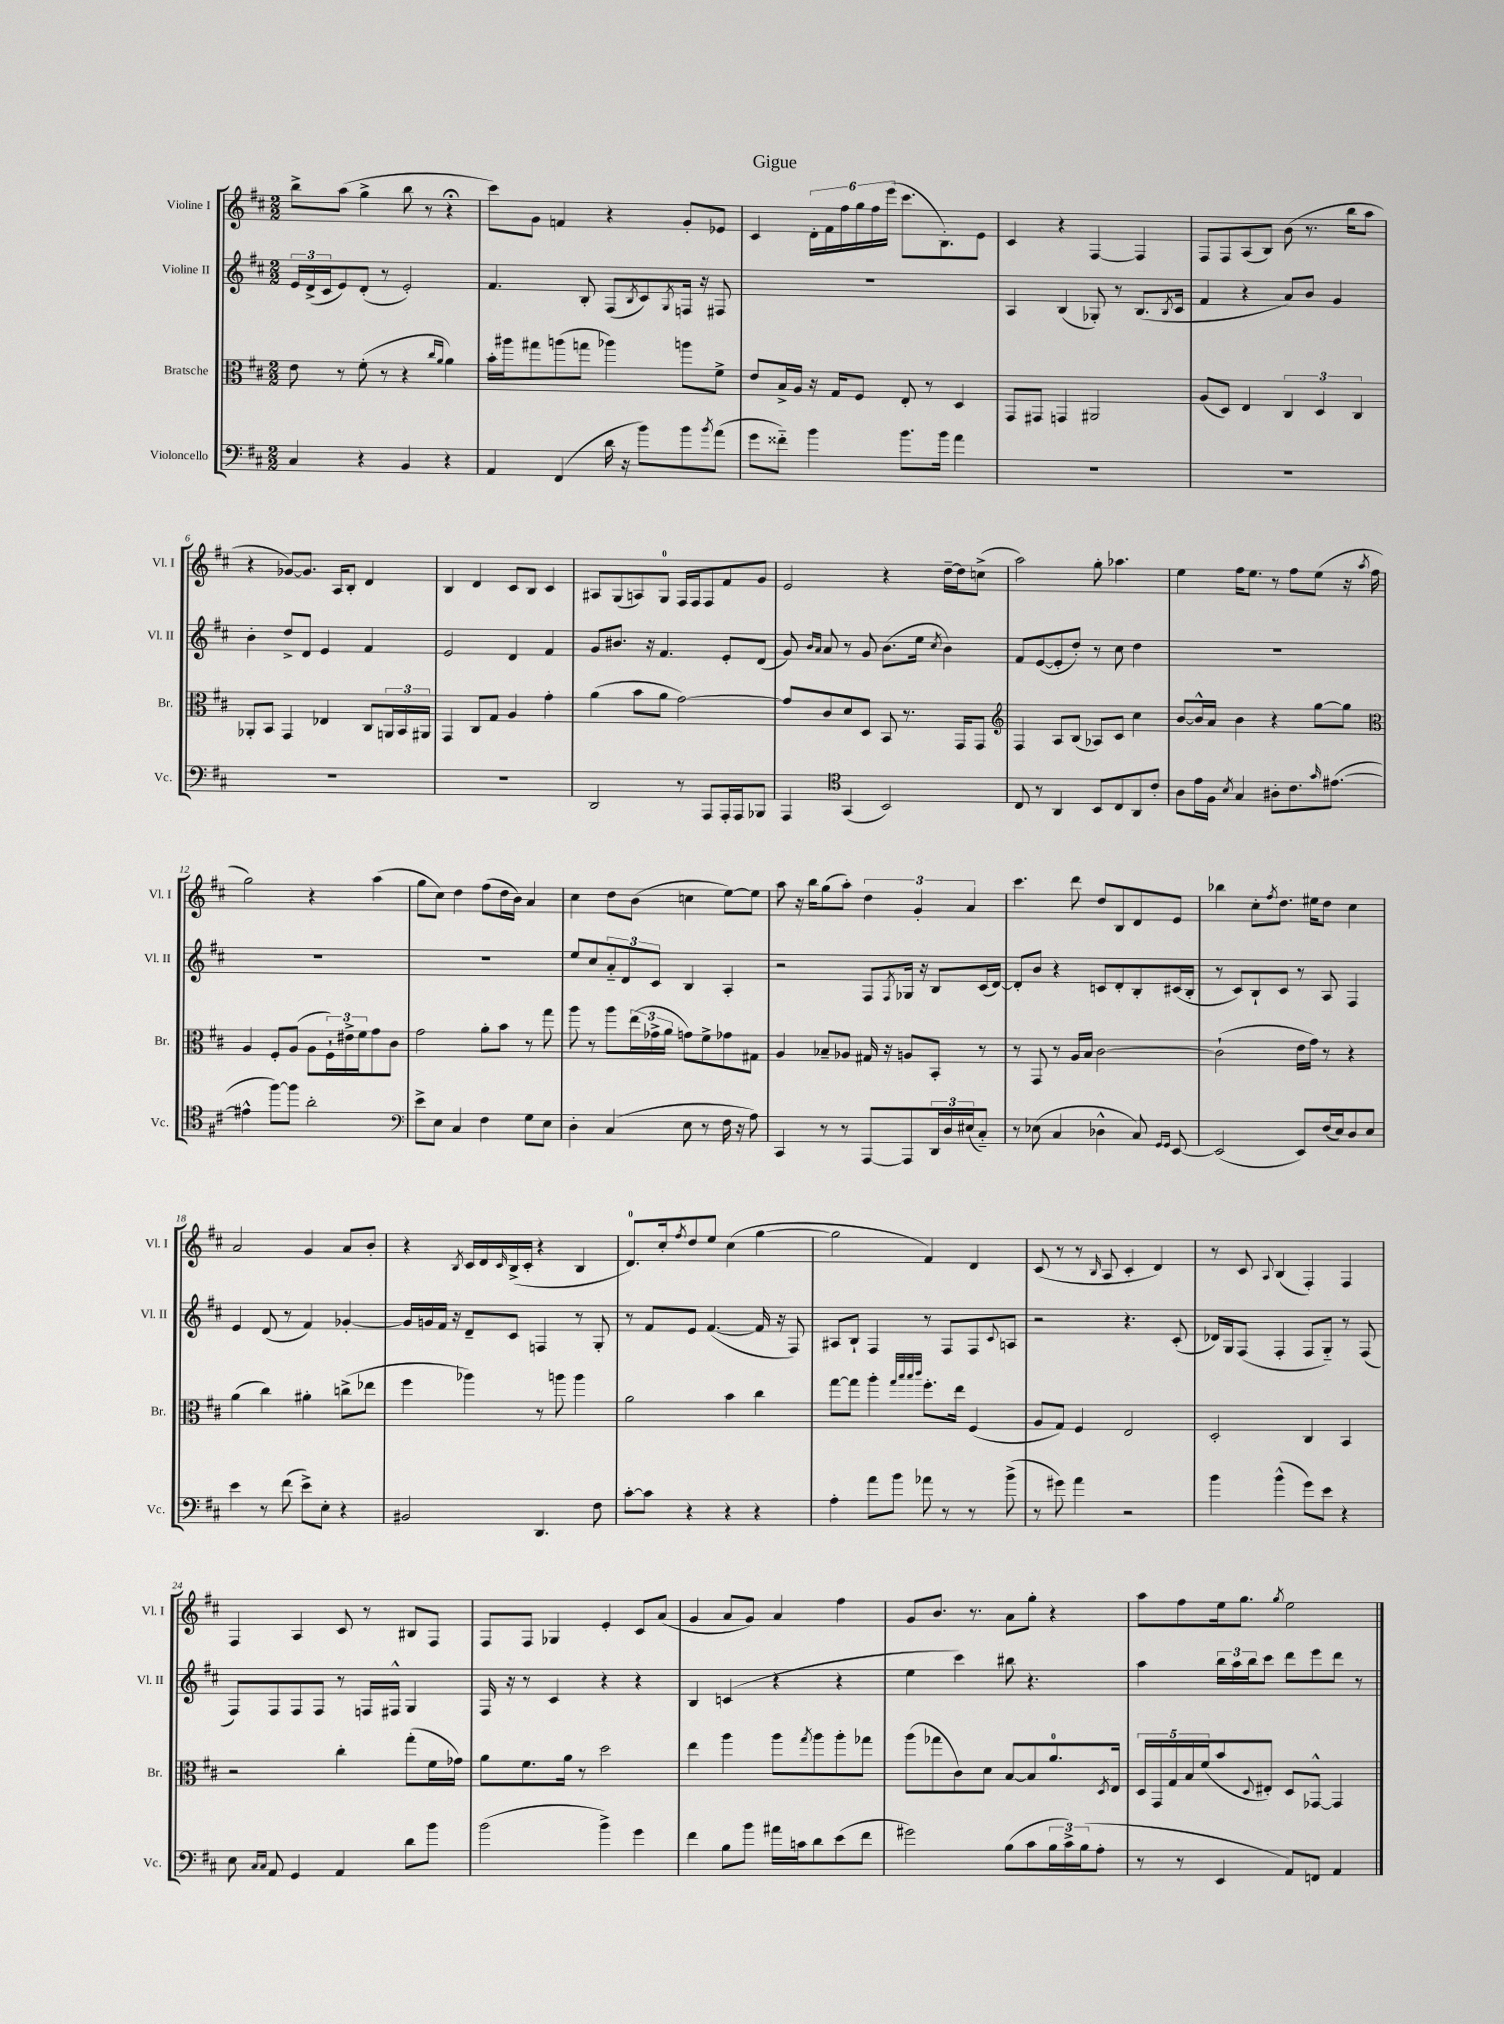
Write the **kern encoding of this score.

**kern	**kern	**kern	**kern
*part4	*part3	*part2	*part1
*staff4	*staff3	*staff2	*staff1
*I"Violoncello	*I"Bratsche	*I"Violine II	*I"Violine I
*I'Vc.	*I'Br.	*I'Vl. II	*I'Vl. I
*clefF4	*clefC3	*clefG2	*clefG2
*k[f#c#]	*k[f#c#]	*k[f#c#]	*k[f#c#]
*M2/2	*M2/2	*M2/2	*M2/2
=1	=1	=1	=1
4C#/	8e\	24e/LL	8bb^\L
.	.	(24d^/	.
.	.	24c#/J	.
.	8r	8e/)	(8aa\J
4r	(8f#'\	(8d'/J	4gg^\
.	8r	8r	.
4BB/	4r	2e'/)	8bb\
.	.	.	8r
.	16qqcc#/LL	.	.
.	16qqa/JJ	.	.
4r	4a\)	.	4r;<
=2	=2	=2	=2
4AA/	16b'\LL	4.f#/	8ccc#\L)
.	16aa#X\J	.	.
.	8gg#X\	.	8g\J
(4FF#/	(8aan\	.	4fn/
.	8ggn\J	8B'/	.
16d\	4aa-X\)	(8F#/L	4r
16r	.	.	.
.	.	8qB/	.
8b\L)	.	8c#/)	.
.	.	8qG/	.
8b\	8aan\L	16Fn/Jk	8g'/L
.	.	16r	.
8qb/	.	.	.
(8a\J	8f#^\J	8F#X/	8e-X/J
=3	=3	=3	=3
8g\L	8e/L	1r	4c#/
8f##X\J)	16B^/L	.	.
.	16A/JJ	.	.
4b\	16r	.	24d'\LL
.	.	.	24f#\
.	16G/KL	.	.
.	.	.	24ff#\
.	8F#/J	.	24gg\
.	.	.	24ff#\
.	.	.	(24eee\JJ
8.b\L	8E'/	.	8.ccc#\L
.	8r	.	.
16b\Jk	.	.	8.B'\)
4a\	4D/	.	.
.	.	.	8e\J
=4	=4	=4	=4
1r	8GG/L	4A/	4c#/
.	8GG#X/J	.	.
.	4GGn/	(4B/	4r
.	2AA#X/	8G-X'/)	[4F#/
.	.	8r	.
.	.	(8.B/L	4F#/]
.	.	8qB/	.
.	.	16c#/Jk	.
=5	=5	=5	=5
1r	(8A/L	4f#/	8F#/L
.	8D/J)	.	8F#/
.	4E/	4r	(8A/
.	.	.	8B/J)
.	6C#/	8a/L)	(8b\
.	.	8b/J	8.r
.	6D/	.	.
.	.	4g/	.
.	.	.	16bb\KL
.	6C#/	.	.
.	.	.	8aa\J
!!LO:LB:g=z
=6	=6	=6	=6
1r	8AA-X'/L	4b'\	4r
.	8BB/J	.	.
.	4GG/	8dd^/L	[8g-X/L)
.	.	8d/J	8.g-/J]
.	4E-X/	4e/	.
.	.	.	16A/KL
.	.	.	8B'/J
.	8C#/L	4f#/	4d/
.	24AAn/L	.	.
.	24BB/	.	.
.	24AA#X/JJ	.	.
=7	=7	=7	=7
1r	4GG/	2e/	4B/
.	8C#/L	.	4d/
.	8G/J	.	.
.	4A/	4d/	8c#/L
.	.	.	8B/J
.	4g'\	4f#/	4c#/
=8	=8	=8	=8
2DD/	(4a\	8g/L	8A#X/L
.	.	8.b#X/J	(8G/
.	8b\L	.	8An/)
.	.	16r	.
.	8a\J	4.f#/	8G/J
8r	[2g\)	.	16F#/LL
.	.	.	16F#/J
8AAA/L	.	.	8F#/
16AAA'/L	.	8e'/L	8f#/
16AAA/J	.	.	.
8BBB-X/J	.	(8d/J	8g/J
=9	=9	=9	=9
4AAA/	8g/L]	8g/)	2e/
.	.	16qqb/LL	.
.	.	16qqa/JJ	.
.	8c#/	8a/	.
*clefC4	*	*	*
(4GG/	8d/	8r	.
.	8D/J	8g/	.
2BB/)	8BB/	(8.b\L	4r
.	8.r	.	.
.	.	16ee\Jk	.
.	.	8qcc#/	.
.	.	4b\)	[16dd~\LL
.	16GG/KL	.	16dd\J]
.	8GG/J	.	(8ccn^\J
=10	=10	=10	=10
*	*clefG2	*	*
8C#/	4F#/	8f#/L	2aa\)
8r	.	([8e/	.
4AA/	8A/L	8e'/]	.
.	(8B/J	8dd'/J)	.
8BB/L	8A-X/L)	8r	8gg'\
8C#/	8c#/J	8cc#\	4.aa-X\
8AA/	4cc#\	4dd\	.
8c#'/J	.	.	.
=11	=11	=11	=11
8A\L	[8b/L	1r	4ee\
16e\L	16b^^/L]	.	.
16F#\JJ	16a/JJ	.	.
8qB/	.	.	.
4G/	4b\	.	16ff#\KL
.	.	.	8.ee\J
8A#X'\L	4r	.	8r
8.c#\	.	.	8ff#\L
.	[8gg\L	.	(8ee\J
16qqg/	.	.	.
([8.e#X\J	.	.	.
.	8gg\J]	.	16r
.	.	.	8qaa/
.	.	.	16ff#\
!!LO:LB:g=z
=12	=12	=12	=12
*	*clefC3	*	*
4e#X^^\]	4A/	1r	2gg\)
[8ff#\L)	8F#'/L	.	.
8ff#\J]	(8A/J	.	.
2a'\	8A\L	.	4r
.	24F#`\L)	.	.
.	24e#X^\	.	.
.	24f#\J	.	.
.	8g\	.	(4aa\
.	8c#\J	.	.
=13	=13	=13	=13
*clefF4	*	*	*
8e^\L	2g\	1r	8gg\L
8E\J	.	.	8cc#\J)
4C#/	.	.	4dd\
4F#\	8a'\L	.	(8ff#\L
.	8b\J	.	16dd\L
.	.	.	16b\JJ)
8G\L	8r	.	4a/
8E\J	8gg\	.	.
=14	=14	=14	=14
4D'\	8aa\	8ee/L	4cc#\
.	8r	8cc#/	.
(4C#/	8aa\L	12a/	8dd\L
.	.	12d/	.
.	(24ee\L	.	(8b\J
.	24g-X^\	12c#/J	.
.	24a\JJ	.	.
8E\	8gn\L)	4B/	4ccn\
8r	8f#^\	.	.
16F#\	8g-X\	4A'/	[8ee\L)
16r	.	.	.
8A\)	8G#X\J	.	8ee\J]
=15	=15	=15	=15
4CC#/	4A/	2r	8aa\
.	.	.	16r
.	.	.	16bb\KL
8r	8B-X~/L	.	(8gg\
8r	8A-X/J	.	8aa'\J)
[8AAA/L	16G#X/	8F#/L	6dd\
.	16r	.	.
.	.	8qF#/	.
8AAA/]	8An/L	16G-X/Jk	.
.	.	.	6g'/
.	.	16r	.
24DD/L	8BB'/J	8B/L	.
24D/	.	.	.
(24E#X/J	.	.	6a/
8C#/J)	8r	(16c#/L	.
.	.	[16d/JJ)	.
=16	=16	=16	=16
8r	8r	8d'/L]	4.ccc#\
(8E-X\	8GG/	8b/J	.
4C#/	8r	4r	.
.	16A/LL	.	8ddd\
.	16B/JJ	.	.
4D-X^^\	[2c#\	8cn/L	8dd/L
.	.	8d'/	8B/
8C#/)	.	8B'/	8d/
16qqGG/LL	.	.	.
16qqGG/JJ	.	.	.
[8EE/	.	(16c#X/L	8e/J
.	.	16B'/JJ	.
=17	=17	=17	=17
(2EE/]	(2c#`\]	8r	4bb-X\
.	.	8c#/L)	.
.	.	8B`/	8cc#'\L
.	.	.	8qff#/
.	.	8c#/J	8.dd\J
8EE/L)	16e\LL	8r	.
.	16g\JJ)	.	16ee#X\KL
(16F#/L	8r	8A/	8dd\J
16E/J)	.	.	.
8D/	4r	4F#/	4cc#\
8E/J	.	.	.
!!LO:LB:g=z
=18	=18	=18	=18
4e\	(4a\	4e/	2a/
8r	4cc#\)	(8d/	.
(8f#\	.	8r	.
8e^\L)	4a#X'\	4f#/)	4g/
8E'\J	.	.	.
4r	(8ccn^\L	[4g-X'/	8a/L
.	8ee-X\J	.	8b'/J
=19	=19	=19	=19
2BB#X/	4ff#\	16g-/LL]	4r
.	.	16gn/	.
.	.	16f#/JJ	.
.	.	16r	.
.	.	.	8qB/
.	4aa-X\)	8d~/L	16c#/LL
.	.	.	16d/
.	.	.	16qqc#/
.	.	8c#/J	(16B^/
.	.	.	16c#'/JJ
4.DD/	8r	4Fn/	4r
.	8aan\	.	.
.	4aa\	8r	4B/
8F#\	.	8G'/	.
=20	=20	=20	=20
[8c#'\L	2a\	8r	8.d/L)
8c#\J]	.	8f#/L	.
.	.	.	16cc#'/k
.	.	.	8qff#/
4r	.	8e/J	8dd/
.	.	([4.f#/	8ee/J
4r	4b\	.	(4cc#\
4r	4cc#\	16f#/]	[4gg\
.	.	16r	.
.	.	8F#/)	.
=21	=21	=21	=21
4A'\	[8gg\L	8A#X/L	2gg\]
.	8gg\J]	8B`/J	.
8a\L	4aa'\	4F#/	.
8b\J	.	.	.
.	32qqgg/LLL	.	.
.	32qqbb/	.	.
.	32qqbb/	.	.
.	32qqccc#/JJJ	.	.
8a-X\	8.ff#'\L	8r	4f#/)
8r	.	8F#/L	.
.	16ee\Jk	.	.
8r	(4F#/	8F#/	4d/
.	.	8qqc#/	.
(8b^\	.	8An/J	.
=22	=22	=22	=22
8r	8A/L	2r	(8c#/
8g#X\)	8G/J)	.	8r
4a\	4F#/	.	8r
.	.	.	16qqB/
.	.	.	8A/
2r	2E/	4.r	4c#'/
.	.	.	4d/)
.	.	(8c#'/	.
=23	=23	=23	=23
4b\	2D'/	16d-X/LL)	8r
.	.	16G/J	.
.	.	(8F#/J	8c#/
.	.	.	8qqA/
(4b^^\	.	4F#'/	(4B/
8g\L)	4C#/	8F#/L	4F#'/)
8e\J	.	8G/J)	.
4r	4BB/	8r	4F#/
.	.	(8F#/	.
!!LO:LB:g=z
=24	=24	=24	=24
8E\	2r	8F#/L)	4F#/
16qqC#/LL	.	.	.
16qqC#/JJ	.	.	.
8AA/	.	8F#/	.
4GG/	.	8F#/	4A/
.	.	8F#/J	.
4AA/	4cc#'\	8r	8c#/
.	.	16Fn/LL	8r
.	.	16F#X^^/JJ	.
8d\L	(8gg'\L	4G/	8B#X/L
8b\J	16f#\L	.	8F#/J
.	16g-X\JJ)	.	.
=25	=25	=25	=25
(2b\	8a\L	16F#/	8F#/L
.	.	16r	.
.	8.f#\	8r	8F#/J
.	.	4c#/	4G-X/
.	16a\Jk	.	.
.	8r	.	.
4b^\)	2dd\	4r	4e'/
4g\	.	4r	8c#/L
.	.	.	(8a/J
=26	=26	=26	=26
4f#\	4ee\	4B/	4g/
8B\L	4aa\	(4cn/	8a/L
8b\J	.	.	8g/J)
16a#X\LL	8aa\L	4r	4a/
16cn\J	.	.	.
.	8qgg/	.	.
8d\	8aa\	.	.
(8e\	8aa'\	4r	4ff#\
8f#\J	8gg-X\J	.	.
=27	=27	=27	=27
2g#X\)	(8aa\L	4ee\	8g/L
.	8gg-X\	.	8.b/J
.	8c#\)	4ccc#\)	.
.	.	.	8.r
.	8d\J	.	.
(8B\L	[8B/L	8bb#X\	8a\L
8c#\	8B/]	4.r	8gg'\J
24B\L	8.a/	.	4r
24c#^\)	.	.	.
(24B\J	.	.	.
8A'\J	.	.	.
.	8qD/	.	.
.	16E/Jk	.	.
=28	=28	=28	=28
8r	20D/LL	4aa\	8aa\L
.	20GG/	.	.
.	20G/	.	.
8r	.	.	8ff#\
.	20B/	.	.
.	(20f#/J	.	.
4EE/	8b/	24bb\LL	16ee\k
.	.	24aa\	.
.	.	.	8.gg\J
.	.	24bb\J	.
.	8qqD/	.	.
.	8E#X'/J)	8ccc#\J	.
.	.	.	8qgg/
8AA/L)	8D/L	8ddd\L	2ee\
8FFn/J	[8GG-X^^/J	8eee\	.
4AA/	4GG-/]	8ddd\J	.
.	.	8r	.
==	==	==	==
*-	*-	*-	*-
